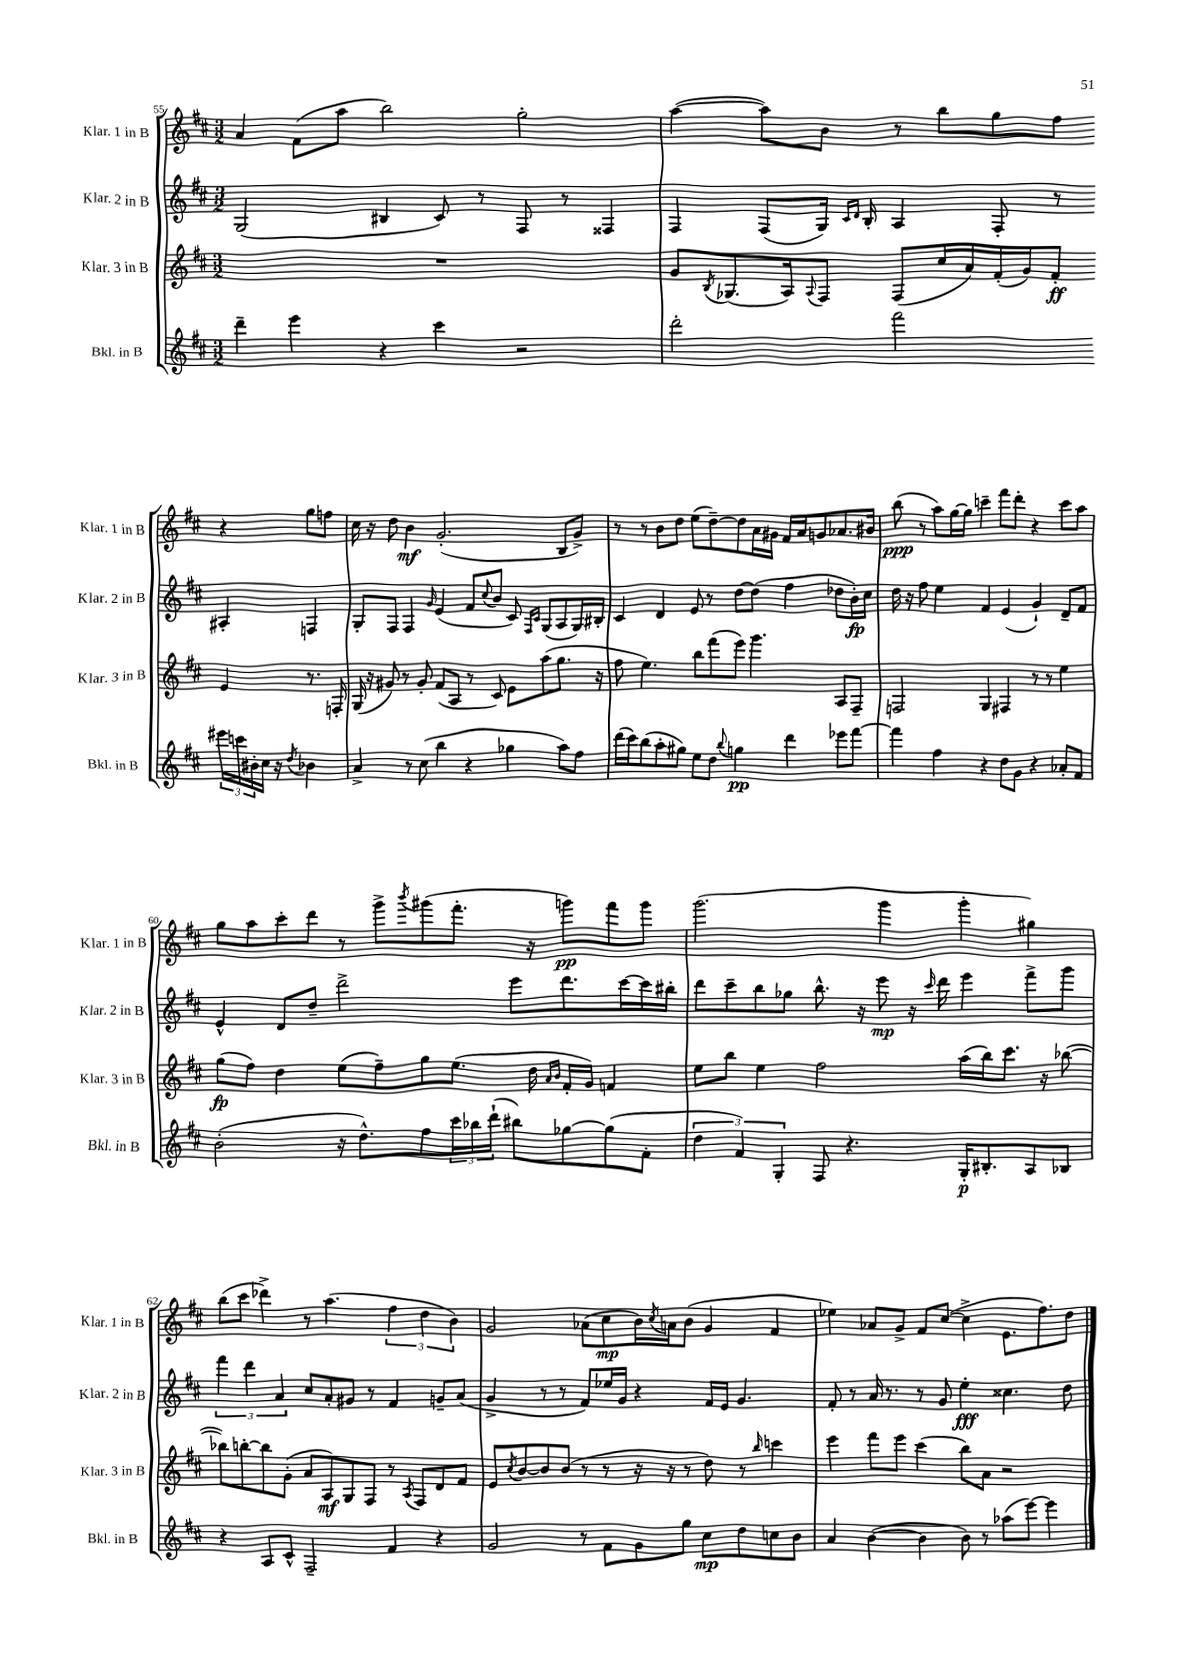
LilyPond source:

<<
\new StaffGroup <<
\new Staff = "s0" \with { instrumentName = "Klar. 1 in B" shortInstrumentName = "Klar. 1 in B" } {
    \clef treble \key d \major \numericTimeSignature \time 3/2
    a'4 fis'8( a''8 b''2) g''2-. |
    a''4~( a''8) b'8 r8 b''8 g''8 fis''8 r4 g''8 f''8 |
    cis''16 r16 d''8 b'4\mf g'2.-.( b8 g'8->) |
    r8 r8 b'8 d''8 e''8( d''8~--) d''8 a'16 gis'16 fis'16 a'16 g'8 aes'8. bis'16 |
    b''8\ppp( r8 a''8) g''16~ g''16 c'''4-- fis'''8 d'''8-. r4 c'''8 a''8 |
    g''8 a''8 cis'''8-. d'''8 r8 g'''8-> \acciaccatura { b'''8 } gis'''8( fis'''8.-. r16 g'''8\pp) fis'''8 g'''8 |
    g'''2.( g'''4 g'''4-. gis''4) |
    b''8( cis'''8 des'''4->) r8 a''4.( \tuplet 3/2 { fis''4 d''4 b'4) } |
    g'2 aes'8( cis''8\mp b'16) \acciaccatura { cis''8 } a'16 b'8( g'4 fis'4 |
    ees''4) aes'8 g'8-> fis'8 cis''8~( cis''4-> e'8. fis''8.) d''8 \bar "|." |
}
\new Staff = "s1" \with { instrumentName = "Klar. 2 in B" shortInstrumentName = "Klar. 2 in B" } {
    \clef treble \key d \major \numericTimeSignature \time 3/2
    g2( bis4 cis'8) r8 fis8 r8 fisis4 |
    fis4 fis8( g16) \grace { cis'16 d'16 } b16-. a4 fis8-. r8 ais4-. f4 |
    g8-. fis8 fis4 \grace { g'16 } e'4( fis'8 \appoggiatura { cis''8 } b'8 cis'8) \grace { fis16 cis'16 } g8( a8 g16) bis16-. |
    cis'4 d'4 e'8 r8 d''8~ d''8( fis''4 des''8 b'16-.\fp) cis''16 |
    d''16 r16 fis''8 e''4 fis'4 e'4( g'4-!) d'8-- fis'8 |
    e'4-^ d'8 d''8-- d'''2-> e'''8 d'''8. cis'''16~ cis'''16 bis''16-. |
    d'''8 cis'''8-- b''8 ges''8 b''8.-^ r16 e'''8\mp r16 \grace { cis'''16 } d'''16 e'''4 fis'''8-> g'''8 |
    \tuplet 3/2 { fis'''4 d'''4 a'4 } cis''8 a'8-. gis'8 r8 fis'4 g'8-- a'8( |
    g'4-> r8 r8 fis'8) ees''16 g'16 r4 fis'16 e'16 g'4. |
    fis'8-. r8 a'16 r8. r8 g'8 e''4-.\fff cisis''4. d''8 \bar "|." |
}
\new Staff = "s2" \with { instrumentName = "Klar. 3 in B" shortInstrumentName = "Klar. 3 in B" } {
    \clef treble \key d \major \numericTimeSignature \time 3/2
    R1. |
    g'8 \acciaccatura { b8 } ges8.( a16) \appoggiatura { a8 } fis8 fis8( cis''16 a'16) fis'16-.( g'16) fis'8-.\ff e'4 r8. f16-. |
    g16( r16 gis'8) r8 gis'8-. fis'8( a8 r8 cis'8) e'8 a''8( g''8. r16 |
    fis''8 e''4.) b''8 fis'''8( e'''8) g'''4. a8 fis8-- |
    f2 g4 fis4 r8 r8 e''4 |
    g''8\fp( fis''8) d''4 e''8( fis''8--) g''8 e''8.( d''16 \grace { a'16 b'16 } fis'16-. g'16) f'4 |
    e''8 b''8 e''4 fis''2 a''16( b''16) cis'''8. r16 bes''8~( |
    bes''8) b''8~-. b''8 g'8-.( a'8 a8\mf) g8 fis8 r8 \acciaccatura { a8 } fis8 d'8 fis'8 |
    e'8 \acciaccatura { cis''8 } b'8~ b'8 b'8( r8 r8 r16 r16 r8 d''8) r8 \grace { b''16 } c'''4 |
    e'''4 fis'''8 e'''8 cis'''4( b''8) a'8 r2 \bar "|." |
}
\new Staff = "s3" \with { instrumentName = "Bkl. in B" shortInstrumentName = "Bkl. in B" } {
    \clef treble \key d \major \numericTimeSignature \time 3/2
    d'''4-- e'''4 r4 cis'''4 r2 |
    d'''2-. fis'''2 \tuplet 3/2 { eis'''16 c'''16 bis'16-. } cis''16 r16 \acciaccatura { d''8 } bes'4 |
    a'4-> r8 cis''8( b''4 r4 ges''4 a''8) fis''8 |
    d'''16( cis'''16) b''8( a''8-. gis''8) e''8 d''8 \appoggiatura { b''8 } g''4\pp d'''4 ees'''8 fis'''8~ |
    fis'''4 fis''4 r4 d''8 g'8 r4 aes'8-. fis'8 |
    b'2-.( r16 d''8.-^) fis''8 \tuplet 3/2 { cis'''16 bes''16 d'''16-!( } bis''8) ges''8~ ges''8( fis'8-. |
    \tuplet 3/2 { d''4 fis'4) g4-. } fis8 r4. g16-.\p bis8.-. a8 bes8 |
    r4 a8 cis'8-^ fis2-- fis'4 r4 |
    g'2 r8 fis'8 g'8 g''8 cis''8\mp d''8 c''8 b'8 |
    a'4 b'4~( b'4 b'8) r8 aes''8( e'''8~) e'''4 \bar "|." |
}
>>
>>
\layout { \context { \Score currentBarNumber = #55 } }
